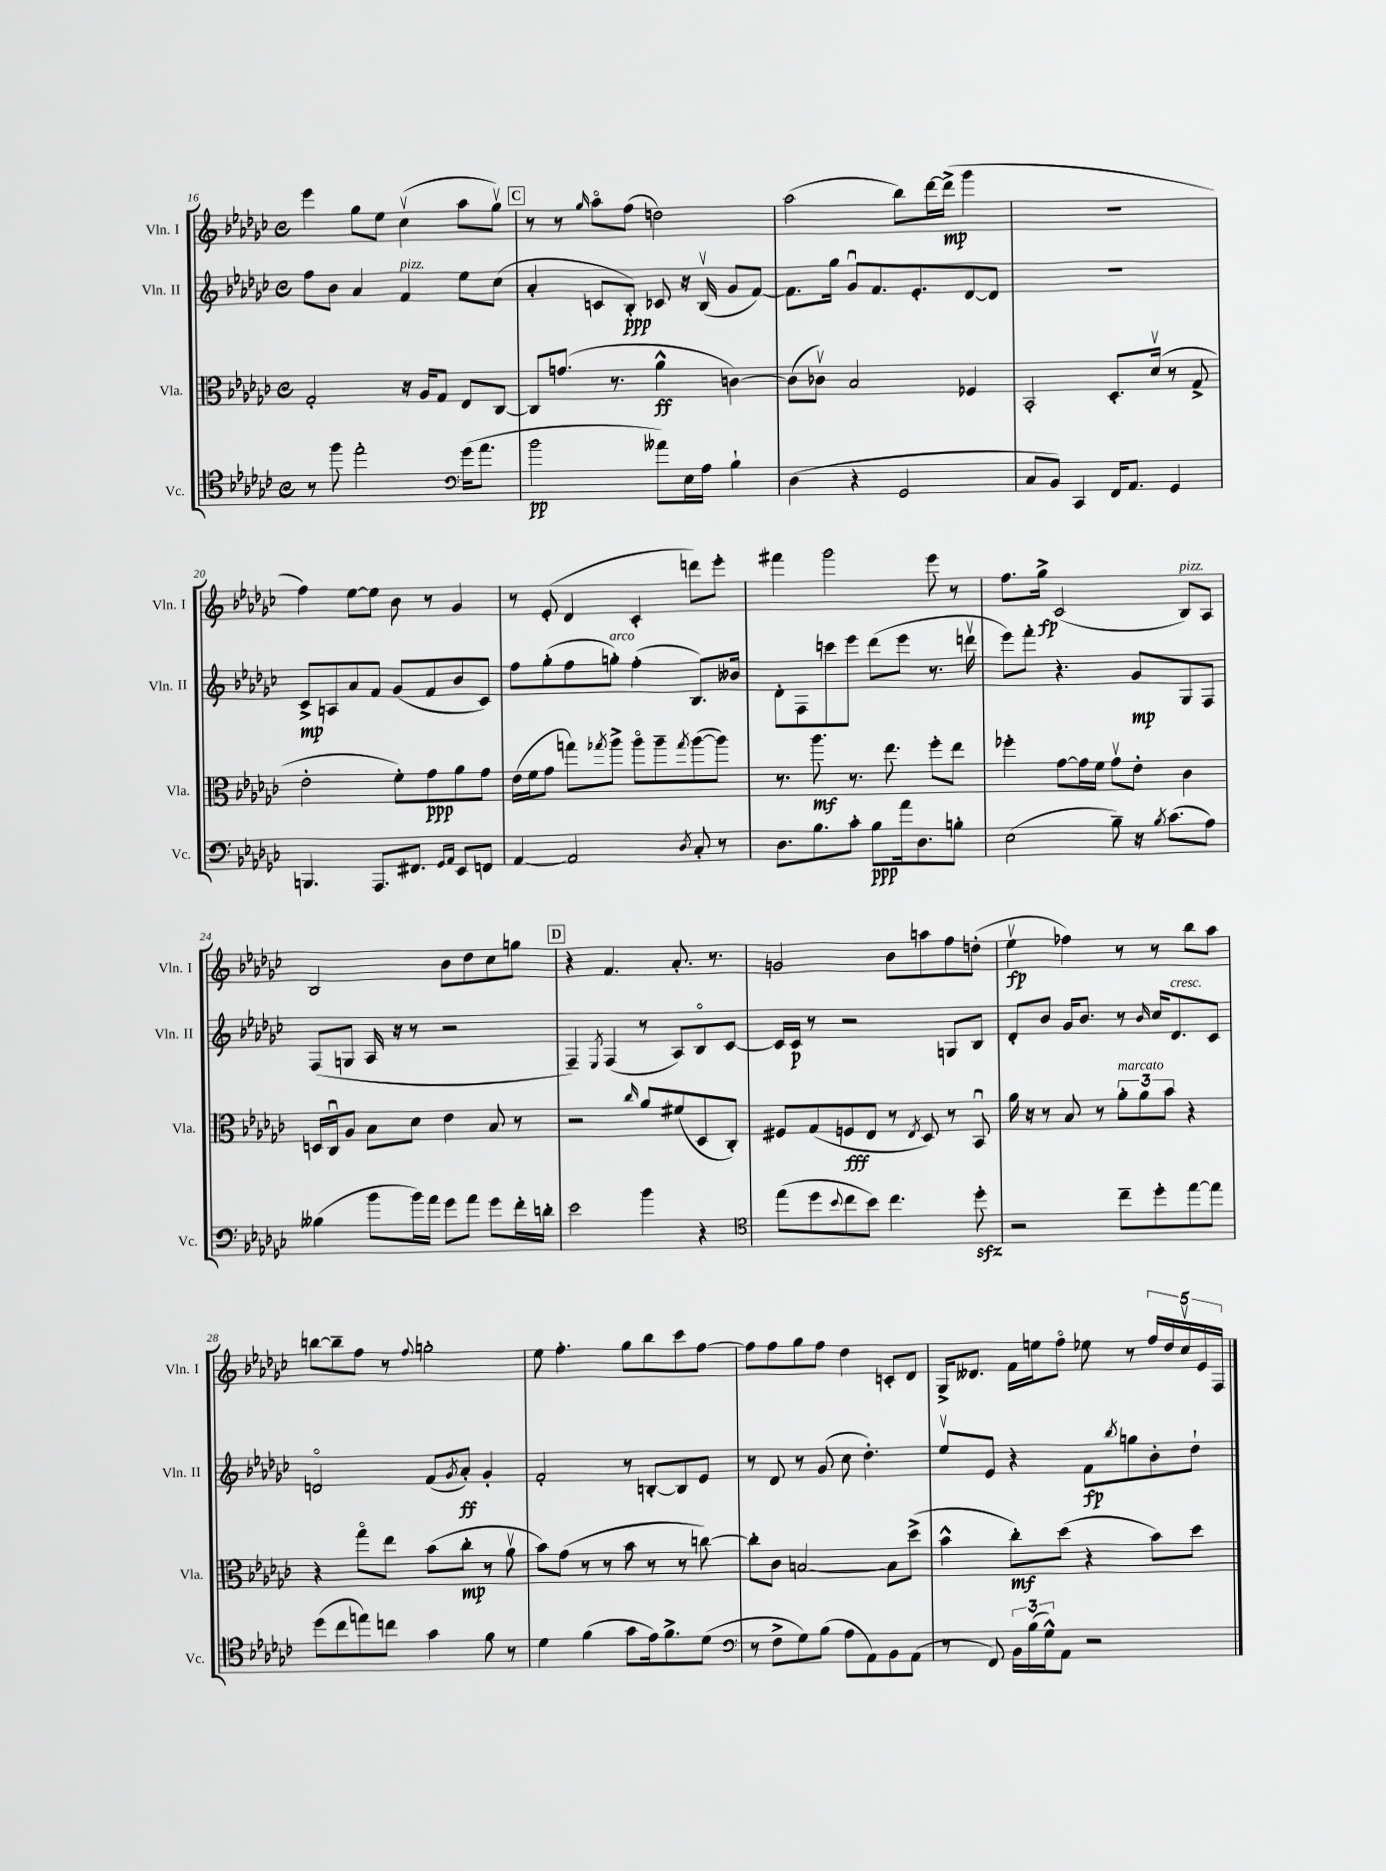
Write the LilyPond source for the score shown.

<<
\new StaffGroup <<
\new Staff = "s0" \with { instrumentName = "Vln. I" shortInstrumentName = "Vln. I" } {
    \clef treble \key ges \major \defaultTimeSignature \time 4/4
    ees'''4 ges''8 ees''8 ces''4\upbow( aes''8 ges''8\upbow) |
    \mark \markup { \box "C" } r8 r8 \grace { ges''16 } aes''8\flageolet f''8( d''2) |
    aes''2( bes''8) des'''16~ des'''16->\mp( ges'''4 |
    R1 |
    f''4) ees''8~ ees''8 bes'8 r8 ges'4 |
    r8 ees'8-.( des'4 ces'4-. d'''8) ees'''8-. |
    fis'''4 ges'''2 ees'''8 r8 |
    f''8. ges''16->\fp ces'2( bes8^\markup { \italic "pizz." }) aes8 |
    bes2 bes'8 des''8 ces''8 g''8 |
    \mark \markup { \box "D" } r4 f'4. aes'8.-. r8. |
    g'2 bes'8 a''8 f''8 d''8-.( |
    ees''4\upbow\fp fes''4) r8 r8 bes''8 aes''8 |
    b''8~ b''8-- f''8 r8 \appoggiatura { f''8 } g''2-. |
    ees''8 f''4.-. ges''8 bes''8 ces'''8 f''8~ |
    f''8 f''8 ges''8 f''8 des''4 c'8-. des'8 |
    ges16-> deses'8. f'16 e''16 f''8\flageolet ees''8 r8 \tuplet 5/4 { f''16 des''16 ces''16\upbow ees'16 f16 } \bar "|." |
}
\new Staff = "s1" \with { instrumentName = "Vln. II" shortInstrumentName = "Vln. II" } {
    \clef treble \key ges \major \defaultTimeSignature \time 4/4
    f''8 bes'8 aes'4 f'4^\markup { \italic "pizz." } ees''8 ces''8( |
    \mark \markup { \box "C" } aes'4-. c'8 bes8-.\ppp) ces'8 r16 bes16\upbow( ges'8 f'8~) |
    f'8. ges''16 ges'8\downbow f'8. ees'8.-. des'8~ des'8 |
    R1 |
    ces'8->\mp a8 aes'8 f'8 ges'8( f'8 bes'8 ces'8) |
    f''8 ges''8-.( f''8 g''8-.^\markup { \italic "arco" }) f''4-.( bes8.) beses'16 |
    des'8-. f8 c'''8 ees'''8 des'''8( ees'''8 r8. d'''16\upbow |
    ees'''8) f'''8-. r4. ges'8\mp ges8 f8 |
    f8( g8 aes16 r16 r8 r2 |
    \mark \markup { \box "D" } f4--) \acciaccatura { ees8 } f4( r8 aes8) bes8\flageolet ces'8~ |
    ces'16 ces'16\p r8 r2 g8 bes8 |
    des'8-. bes'8 ges'16 bes'8. r8 \grace { bes'16 } ces''16 des'8.^\markup { \italic "cresc." } ces'8 |
    d'2\flageolet f'8( \acciaccatura { ges'8 } aes'8-.\ff) ges'4-. |
    f'2-. r8 b8~-. b8 ees'8 |
    r8 des'8 r8 ges'8( ces''8 des''4.-.) |
    ees''8\upbow ees'8 r4 f'8\fp \acciaccatura { bes''8 } g''8 bes'8-. des''8-! \bar "|." |
}
\new Staff = "s2" \with { instrumentName = "Vla." shortInstrumentName = "Vla." } {
    \clef alto \key ges \major \defaultTimeSignature \time 4/4
    ges2-. r16 aes16 ges8 ees8 ces8~ |
    \mark \markup { \box "C" } ces8 g'8.( r8. aes'4-^\ff c'4~) |
    c'8( ces'8\upbow) bes2 fes4 |
    bes,2-. des8.-. des'16\upbow( r8 ges8-> |
    ees'2-. f'8-.) ges'8\ppp aes'8 ges'8 |
    ees'16( f'16 ges'8 g''8) \acciaccatura { ges''8 } aes''8-> aes''8\flageolet aes''8-- \acciaccatura { ges''8 } aes''8~( aes''8) |
    r8. aes''8.\mf r8. ees''8. f''8-. ees''8 |
    fes''4-. ges'8~ ges'16 f'16 ges'8\upbow ees'8-. ces'4 |
    d16 ces16\downbow aes8 bes8 des'8 ees'4 bes8 r8 |
    \mark \markup { \box "D" } r2 \grace { ces''16 } aes'8 fis'8( des8 ces8-.) |
    fis8 ges8( f8\fff ees8 r8 \acciaccatura { ees8 } des8) r8 bes,8\downbow |
    aes'16 r16 r8 bes8 r8 \tuplet 3/2 { aes'8-.^\markup { \italic "marcato" } aes'8 bes'8 } r4 |
    r4 ges''8\flageolet ees''8 bes'8( ces''8-.\mp r8 aes'8\upbow |
    bes'8) ges'8( r8 r8 bes'8 r8 r8 c''8~) |
    c''8-. ces'8 b2~ b8 des''8->( |
    bes'4-^ ces''8-.\mf) des''8( r4 bes'8) des''8 \bar "|." |
}
\new Staff = "s3" \with { instrumentName = "Vc." shortInstrumentName = "Vc." } {
    \clef tenor \key ges \major \defaultTimeSignature \time 4/4
    r8 f''8 ees''2-. \clef bass ges'16( aes'8. |
    \mark \markup { \box "C" } bes'2\pp aeses'8) ees16 aes16 bes4-! |
    des4( r4 ges,2 |
    ces8 bes,8) ces,4 f,16 aes,8. ges,4 |
    b,,4. aes,,8. fis,8. \grace { ges,16 aes,16 } ees,8 f,8 |
    aes,4~ aes,2 \acciaccatura { des8 } ces8-. r8 |
    des8. bes8. ces'8-. bes8\ppp aes'16 des8. b8-. |
    ees2( bes8--) r16 \acciaccatura { bes8 } ces'8.( aes8) |
    beses4( bes'8 bes'16) aes'16 ges'8 aes'8 ges'8 f'16-. d'16-. |
    \mark \markup { \box "D" } ees'2 bes'4 r4 |
    \clef tenor ees''8( des''8 \appoggiatura { bes'8 } ces''8 bes'8) ces''4. des''8-.\sfz |
    r2 ces''8-- des''8-. ees''8~ ees''8 |
    des''8( ces''8 e''8) c''8 ges'4 f'8 r8 |
    des'4 f'4( ges'8 ees'16) f'8.-> des'8( |
    \clef bass r8 f8-> ges8) bes8( aes8 aes,8) bes,8 aes,8( |
    r8 f,8) \tuplet 3/2 { bes,16 bes16( ges16-^) } aes,8 r2 \bar "|." |
}
>>
>>
\layout { \context { \Score currentBarNumber = #16 } }
